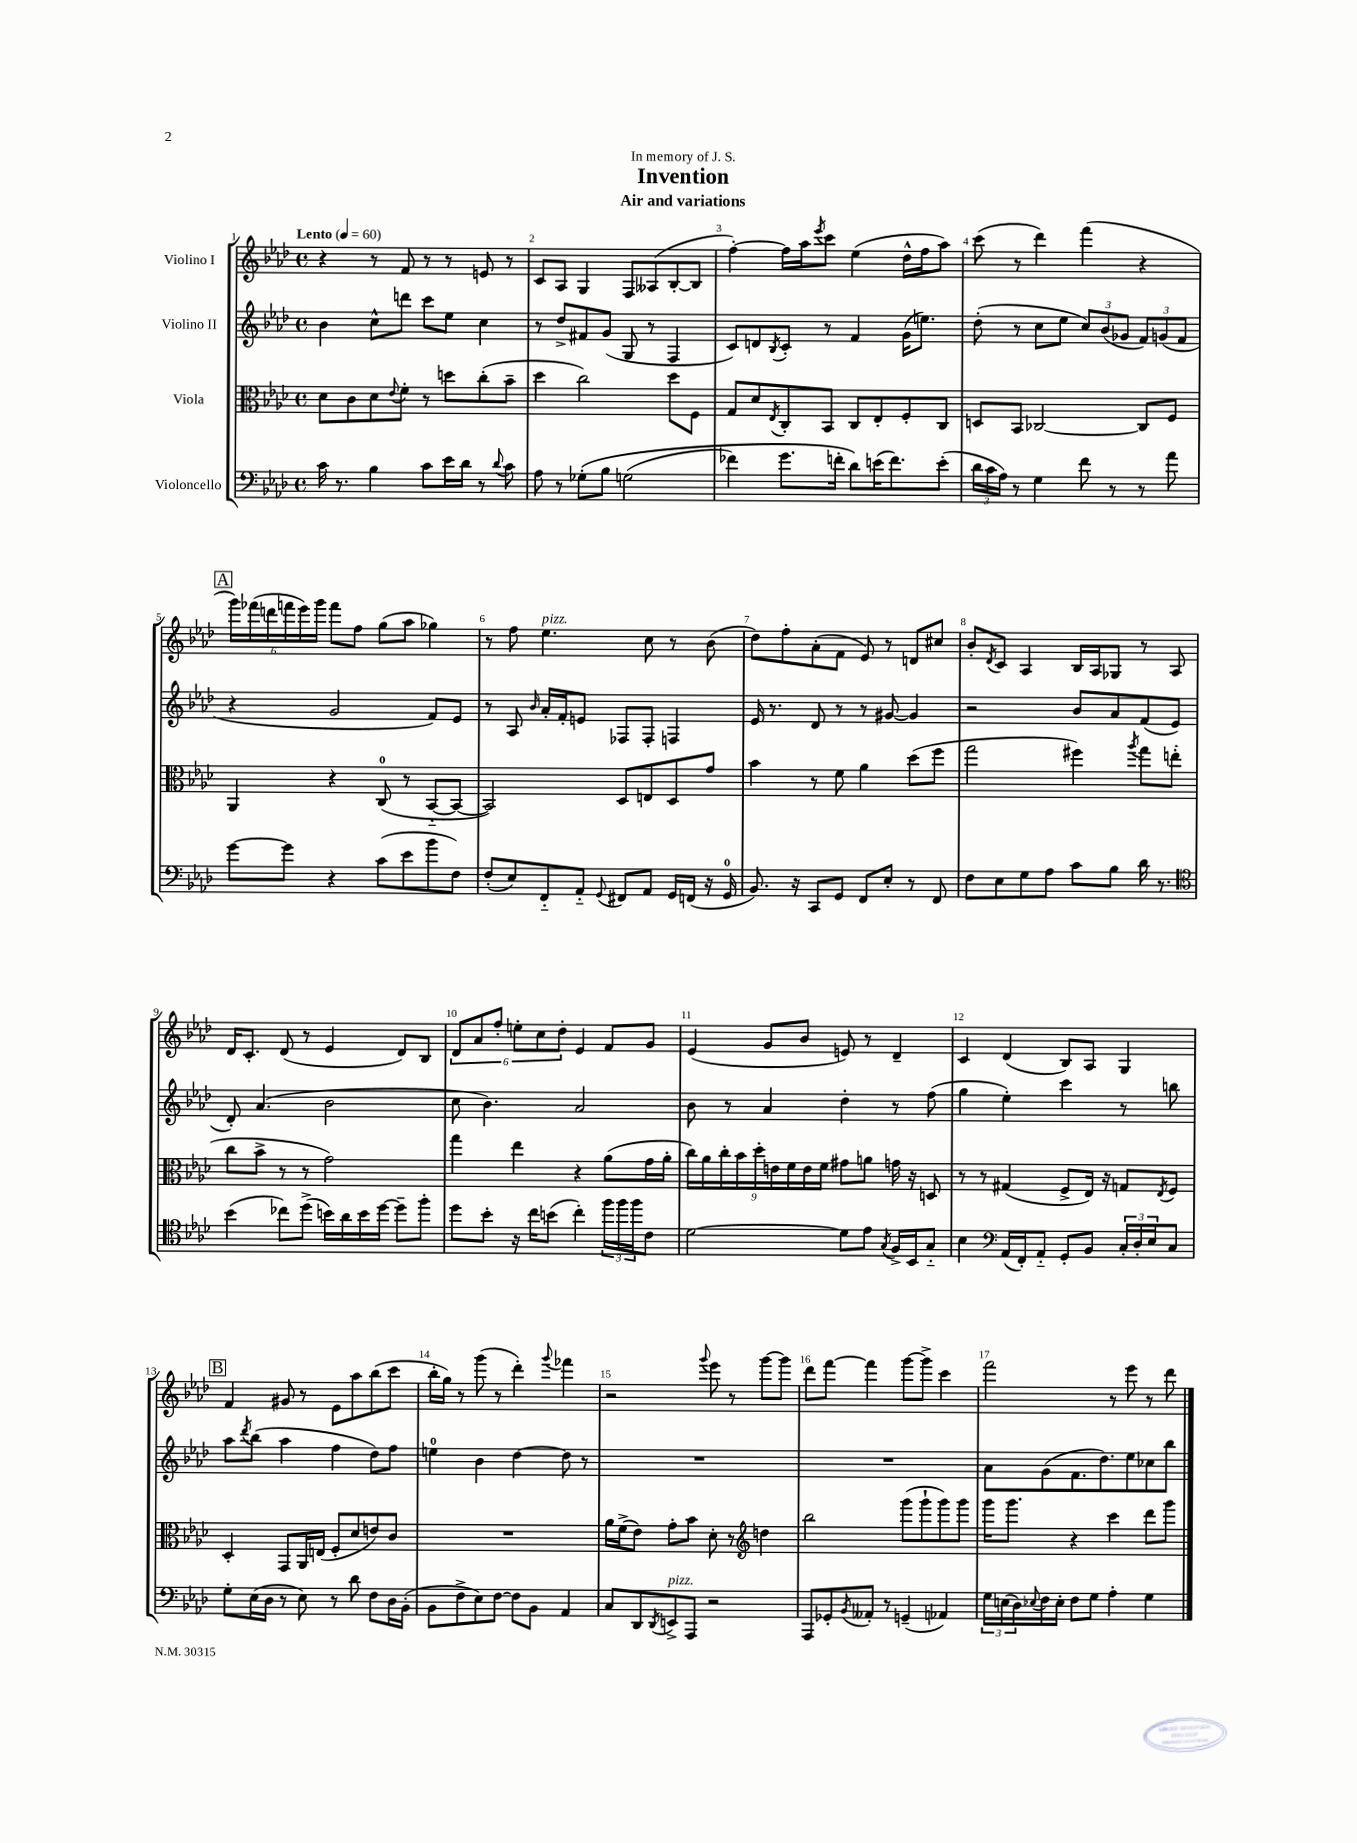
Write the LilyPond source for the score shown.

\header { title = "Invention" subtitle = "Air and variations" dedication = "In memory of J. S." }
<<
\new StaffGroup <<
\new Staff = "s0" \with { instrumentName = "Violino I" } {
    \clef treble \key aes \major \defaultTimeSignature \time 4/4 \tempo "Lento" 4 = 60
    r4 r8 f'8 r8 r8 e'8 r8 |
    c'8 aes8 g4 f8 aeses8( bes8~-. bes8 |
    f''4~-.) f''16 aes''16 \acciaccatura { ees'''8 } c'''8 ees''4( des''16-^ f''16 aes''8) |
    c'''8( r8 des'''4) f'''4( r4 |
    \mark \markup { \box "A" } \tuplet 6/4 { g'''16) fes'''16( d'''16 f'''16 ees'''16) g'''16 } f'''8 f''8 g''8( aes''8 ges''4) |
    r8 f''8 ees''4.^\markup { \italic "pizz." } c''8 r8 bes'8( |
    des''8) f''8-. aes'8-.( f'8 ees'8) r8 d'8 cis''8 |
    bes'8-. \acciaccatura { des'8 } c'8 aes4 bes16 aes16 ges8 r8 aes8 |
    des'16 c'8.-. des'8( r8 ees'4 des'8) bes8 |
    \tuplet 6/4 { des'8 aes'8 f''8-. e''8-. c''8 des''8-. } ees'4 f'8 g'8 |
    ees'4( g'8 bes'8 e'8) r8 des'4-- |
    c'4 des'4( bes8) aes8 g4 |
    \mark \markup { \box "B" } f'4 gis'8 r8 ees'8 aes''8 bes''8( c'''8 |
    bes''16-. g''16) r8 g'''8( r8 des'''4-.) \appoggiatura { g'''8 } fes'''4 |
    r2 \appoggiatura { g'''8 } ees'''8 r8 g'''8~ g'''8 |
    des'''8 f'''8~ f'''4 g'''8~ g'''8-> c'''4 |
    f'''2 r8 ees'''8 r8 des'''8 \bar "|." |
}
\new Staff = "s1" \with { instrumentName = "Violino II" } {
    \clef treble \key aes \major \defaultTimeSignature \time 4/4
    bes'4 c''8-^ d'''8 c'''8 ees''8 c''4 |
    r8 des''8-> fis'8 g'8( g8 r8 f4 |
    c'8) d'8 \acciaccatura { bes8 } c'8-. r8 f'4 g'16( e''8.) |
    des''8-.( r8 c''8 ees''8 \tuplet 3/2 { c''8) bes'8( ges'8 } \tuplet 3/2 { f'8) g'8( f'8 } |
    \mark \markup { \box "A" } r4 g'2 f'8) ees'8 |
    r8 aes8 \grace { bes'16 } aes'16-. f'16-. e'8 fes8 fes8-. f4 |
    ees'16 r8. des'8 r8 r8 gis'8~ gis'4 |
    r2 bes'8 aes'8 f'8( ees'8 |
    des'8-.) aes'4.( bes'2 |
    c''8 bes'4.) aes'2 |
    bes'8 r8 aes'4 des''4-. r8 f''8( |
    g''4 ees''4-.) c'''4 r8 b''8 |
    \mark \markup { \box "B" } aes''8 \acciaccatura { des'''8 } bes''8( aes''4 f''4 des''8) f''8 |
    e''4-0 bes'4 des''4~ des''8 r8 |
    R1 |
    R1 |
    aes'8 g'8( f'8. des''8.) ees''8 ces''8 bes''8 \bar "|." |
}
\new Staff = "s2" \with { instrumentName = "Viola" } {
    \clef alto \key aes \major \defaultTimeSignature \time 4/4
    des'8 c'8 des'8 \appoggiatura { ees'8 } f'8-. r8 d''8 c''8-.( bes'8-- |
    des''4 c''2) des''8 f8 |
    g8 des'8 \acciaccatura { ees8 } c8-. bes,8 c8 ees8-. f8-. c8 |
    d8 bes,8 ces2~ ces8 f8 |
    \mark \markup { \box "A" } aes,4 r4 c8-0( r8 bes,8~-_ bes,8~ |
    bes,2) des8 e8 des8 g'8 |
    bes'4 r8 f'8 aes'4 des''8( f''8 |
    g''2 fis''4) \acciaccatura { aes''8 } g''8 e''8-.( |
    c''8 bes'8-> r8 r8 g'2) |
    g''4 ees''4 r4 aes'8( g'16 aes'16-. |
    \tuplet 9/8 { c''16) aes'16 c''16-. bes'16 des''16-. e'16 f'16 e'16 f'16 } gis'8 a'8 g'16 r16 d8 |
    r8 r8 gis4( f8-> ees16) r16 g8 \acciaccatura { ees8 } f8 |
    \mark \markup { \box "B" } des4-. g,8 aes,16 e16( f8-. des'8 e'8) c'8 |
    R1 |
    aes'16 f'16->( ees'8) g'8-. bes'8 des'8-. r8 \clef treble d''4 |
    bes''2 g'''8( g'''8-! g'''8) g'''8 |
    g'''16 g'''8. r4 c'''4 des'''8 g'''8 \bar "|." |
}
\new Staff = "s3" \with { instrumentName = "Violoncello" } {
    \clef bass \key aes \major \defaultTimeSignature \time 4/4
    c'16 r8. bes4 c'8 ees'16 des'16 r8 \appoggiatura { des'8 } c'8 |
    aes8 r8 ges8-.\( bes8 g2( |
    fes'4) g'8. f'16-. des'8\) e'16( f'8.) e'8-.( |
    \tuplet 3/2 { des'16 c'16 aes16) } r8 g4 f'8 r8 r8 aes'8 |
    \mark \markup { \box "A" } g'8~ g'8 r4 c'8( ees'8 bes'8 f8) |
    f8-.( ees8) f,8-_ aes,8-_ \appoggiatura { g,8 } fis,8 aes,8 g,16 f,16( r16 g,16-0 |
    bes,8.) r16 c,8 g,8 f,8 ees8-. r8 f,8 |
    f8 ees8 g8 aes8 c'8 bes8 des'16 r8. |
    \clef tenor bes'4( ces''8) des''8->( b'16) aes'16 b'16 des''16~ des''8-- f''8-. |
    des''8 bes'8-. r16 c''16 b'8( c''4-.) \tuplet 3/2 { f''16 f''16 f''16 } c'8 |
    des'2~ des'8 ees'8 \acciaccatura { g8 } f16-> bes,16 g8-_ |
    bes4 \clef bass aes,16( f,16-.) aes,8-_ g,8-. bes,8 \tuplet 3/2 { c16-. des16-. ees16 } c8 |
    \mark \markup { \box "B" } g8-. ees16( des16 r8 ees8) r8 des'8 f8 des16 bes,16-.( |
    bes,8 f8-> ees8) f8~ f8 bes,8 aes,4 |
    c8 des,8 \acciaccatura { des,8 } e,8->^\markup { \italic "pizz." } aes,,8 r2 |
    aes,,8 ges,8-. \acciaccatura { bes,8 } aeses,8-. r8 g,4--( aes,4) |
    \tuplet 3/2 { g16 e16( des16) } \appoggiatura { ees8 } f16 ees16-. f8 g8 aes4-. g4 \bar "|." |
}
>>
>>
\layout { \context { \Score \override BarNumber.break-visibility = ##(#f #t #t) barNumberVisibility = #all-bar-numbers-visible } }
